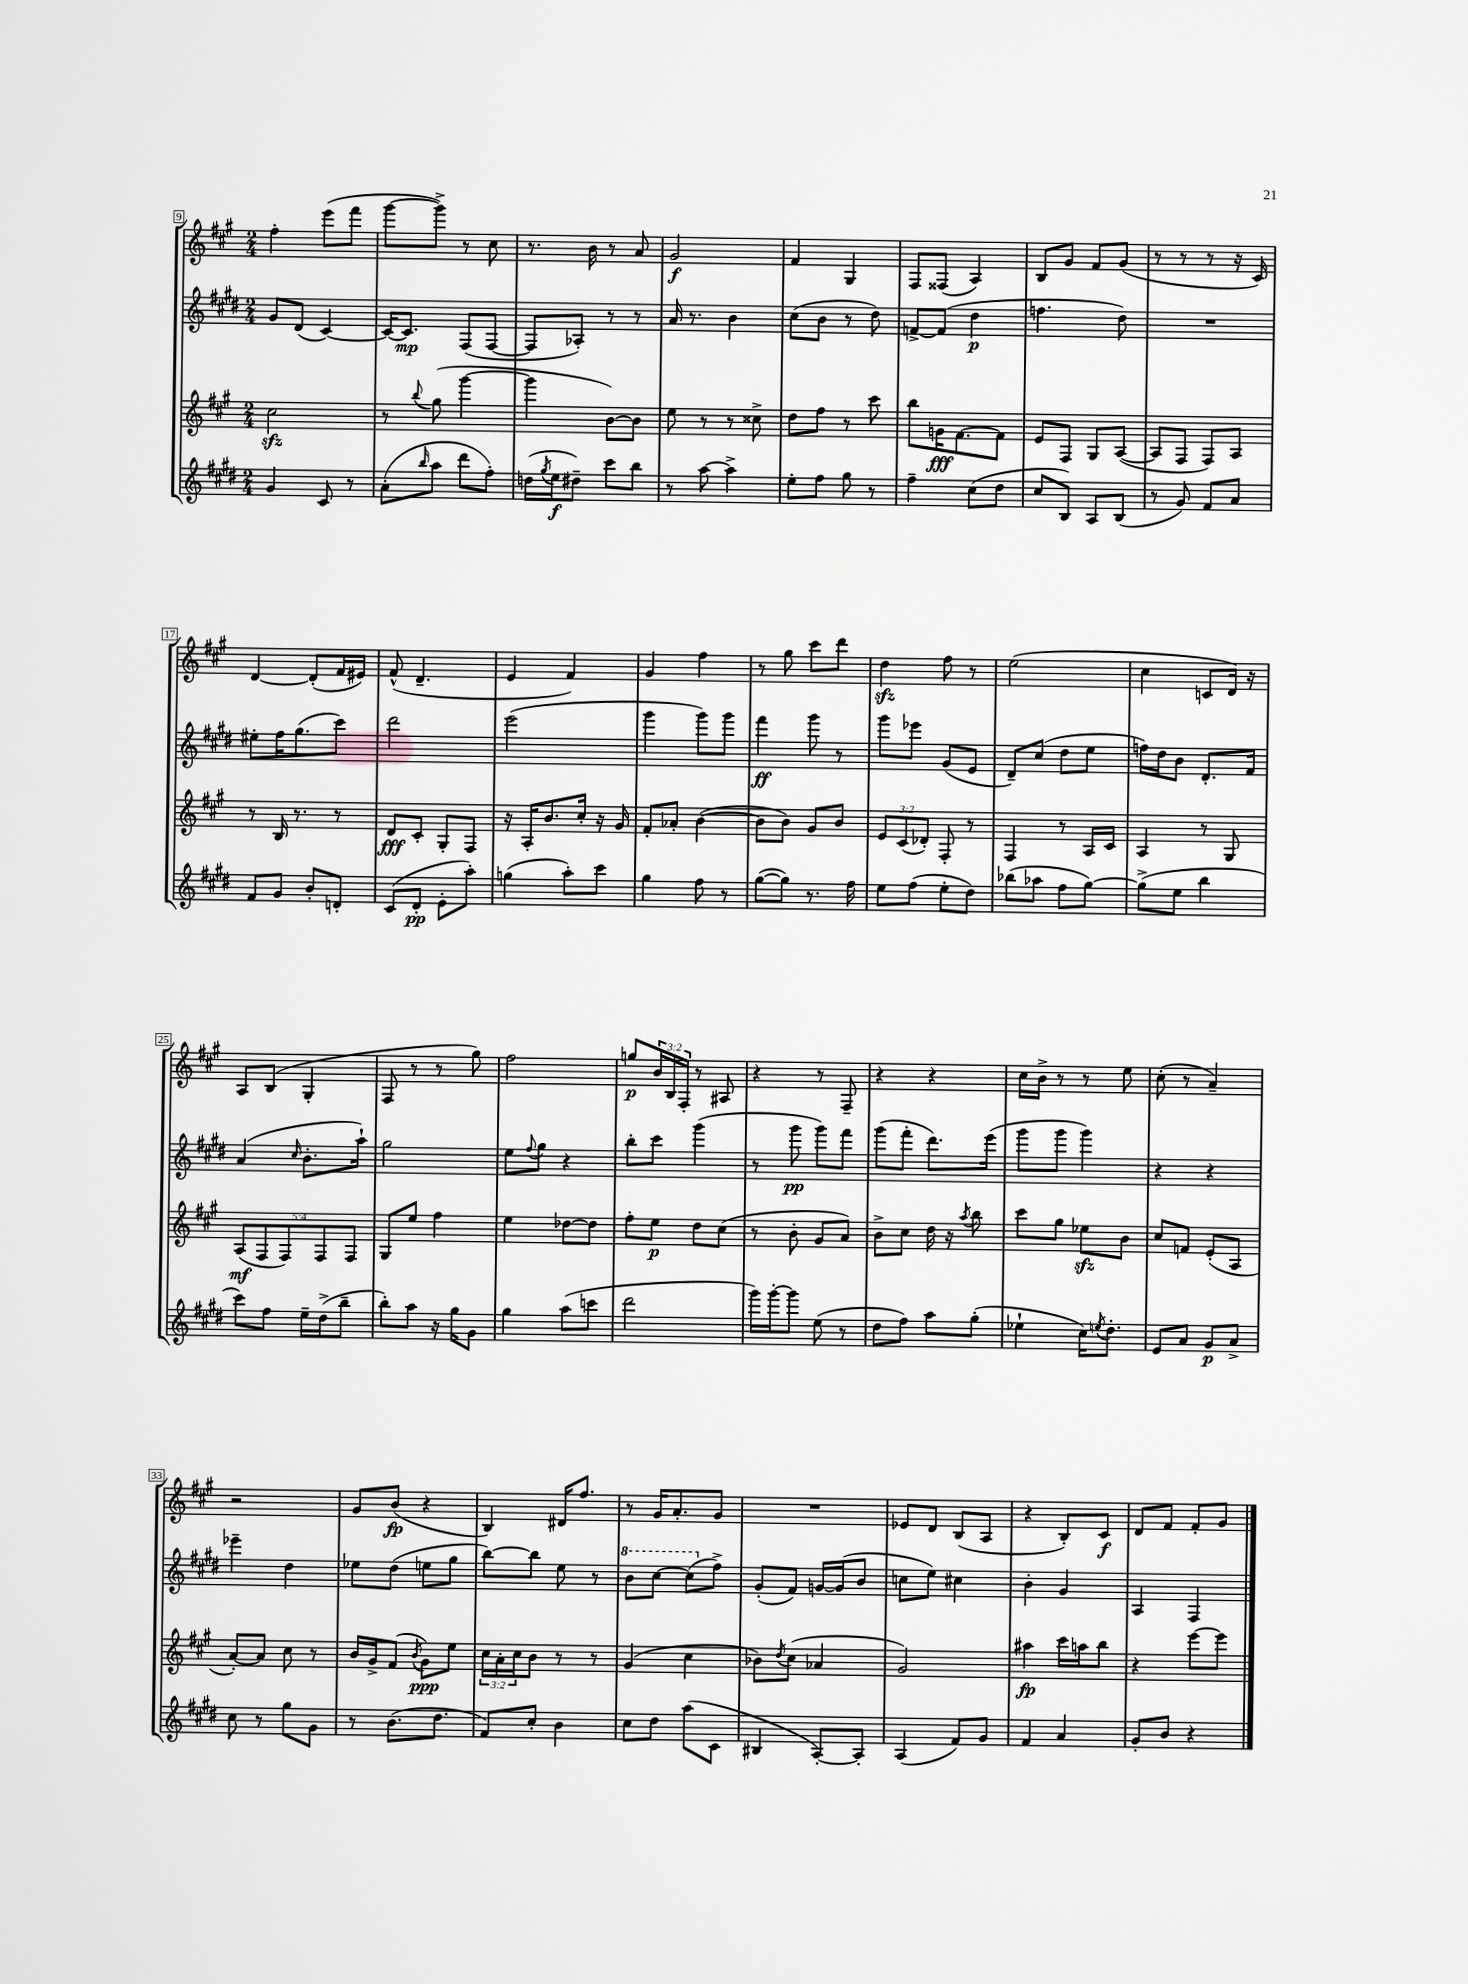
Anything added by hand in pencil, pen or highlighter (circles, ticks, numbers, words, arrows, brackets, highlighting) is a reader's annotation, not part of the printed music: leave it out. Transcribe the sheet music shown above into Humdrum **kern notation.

**kern	**dynam	**kern	**dynam	**kern	**dynam	**kern	**dynam
*part4	*part4	*part3	*part3	*part2	*part2	*part1	*part1
*staff4	*staff4	*staff3	*staff3	*staff2	*staff2	*staff1	*staff1
*clefG2	*	*clefG2	*	*clefG2	*	*clefG2	*
*k[f#c#g#d#]	*	*k[f#c#g#]	*	*k[f#c#g#d#]	*	*k[f#c#g#]	*
*M2/4	*	*M2/4	*	*M2/4	*	*M2/4	*
=9	=9	=9	=9	=9	=9	=9	=9
4g#/	.	2cc#zz\	.	8g#/L	.	4ff#'\	.
.	.	.	.	(8d#/J	.	.	.
8c#/	.	.	.	[4c#/)	.	(8eee\L	.
8r	.	.	.	.	.	8fff#\J	.
=10	=10	=10	=10	=10	=10	=10	=10
(8a'\L	.	8r	.	16c#/KL_	.	[8ggg#\L	.
.	.	.	.	8.c#/J]	mp	.	.
16qqbb/	.	8qqbb/	.	.	.	.	.
8aa\J	.	(8gg#\	.	.	.	8ggg#^\J])	.
8ddd#\L	.	[4ggg#\	.	(8F#/L	.	8r	.
8ff#'\J)	.	.	.	[8F#/J	.	8cc#\	.
=11	=11	=11	=11	=11	=11	=11	=11
(16ddn\LL	.	4ggg#\]	.	8F#/L]	.	8.r	.
8qgg#/	.	.	.	.	.	.	.
16ee\J	f	.	.	.	.	.	.
8dd#X~\J)	.	.	.	8A-X'/J)	.	.	.
.	.	.	.	.	.	16b\	.
8ccc#\L	.	[8b\L)	.	8r	.	8r	.
8bb\J	.	8b\J]	.	8r	.	8a/	.
=12	=12	=12	=12	=12	=12	=12	=12
8r	.	8ee\	.	16a/	.	2g#/	f
.	.	.	.	8.r	.	.	.
[8aa\	.	8r	.	.	.	.	.
4aa^\]	.	8r	.	4b\	.	.	.
.	.	8cc##X^\	.	.	.	.	.
=13	=13	=13	=13	=13	=13	=13	=13
8ee'\L	.	8dd\L	.	(8cc#\L	.	4f#/	.
8ff#\J	.	8ff#\J	.	8b\J	.	.	.
8gg#\	.	8r	.	8r	.	4G#/	.
8r	.	8ccc#\	.	8dd#\)	.	.	.
=14	=14	=14	=14	=14	=14	=14	=14
4ff#~\	.	8bb\L	.	[8fn^/L	.	8F#/L	.
.	.	16gn\K	fff	(8f/J]	.	(8F##X/J	.
.	.	[8.f#\	.	.	.	.	.
(8cc#\L	.	.	.	4dd#\	p	4A/)	.
8dd#\J	.	8f#\J]	.	.	.	.	.
=15	=15	=15	=15	=15	=15	=15	=15
8cc#/L	.	8e/L	.	4.ffn\	.	8B/L	.
8B/J)	.	8F#/J	.	.	.	8g#/J	.
8A/L	.	8G#/L	.	.	.	8f#/L	.
(8B/J	.	([8A/J	.	8dd#\)	.	(8g#/J	.
=16	=16	=16	=16	=16	=16	=16	=16
8r	.	8A/L]	.	2r	.	8r	.
8g#/)	.	8F#/J	.	.	.	8r	.
8f#/L	.	8F#/L)	.	.	.	8r	.
8a/J	.	8A/J	.	.	.	16r	.
.	.	.	.	.	.	16c#/)	.
!!LO:LB:g=z
=17	=17	=17	=17	=17	=17	=17	=17
8f#/L	.	8r	.	8ee#X'\L	.	[4d/	.
8g#/J	.	16B/	.	16ff#\K	.	.	.
.	.	8.r	.	(8.gg#\	.	.	.
8b'/L	.	.	.	.	.	(8d'/L]	.
8dn'/J	.	8r	.	8ccc#\J)	.	16f#/L	.
.	.	.	.	.	.	16e#X/JJ)	.
=18	=18	=18	=18	=18	=18	=18	=18
(8c#/L	.	8d/L	fff	2ddd#\	.	(8f#^^/	.
8d#'/J	pp	8c#'/J	.	.	.	4.d~/	.
8e'\L	.	8G#'/L	.	.	.	.	.
8aa'\J)	.	8F#/J	.	.	.	.	.
=19	=19	=19	=19	=19	=19	=19	=19
(4ggn\	.	16r	.	(2eee\	.	4e/	.
.	.	16A'/KL	.	.	.	.	.
.	.	8.b/	.	.	.	.	.
8aa'\L)	.	.	.	.	.	4f#/)	.
.	.	16cc#'/Jk	.	.	.	.	.
8ccc#\J	.	16r	.	.	.	.	.
.	.	16g#/	.	.	.	.	.
=20	=20	=20	=20	=20	=20	=20	=20
4gg#\	.	8f#'/L	.	4ggg#\	.	4g#/	.
.	.	8a-X'/J	.	.	.	.	.
8ff#\	.	([4b\	.	8ggg#\L)	.	4ff#\	.
8r	.	.	.	8ggg#\J	.	.	.
=21	=21	=21	=21	=21	=21	=21	=21
([8gg#\L	.	8b\L]	.	4fff#\	ff	8r	.
8gg#\J])	.	8b\J)	.	.	.	8gg#\	.
8.r	.	8g#/L	.	8ggg#\	.	8ccc#\L	.
.	.	8b/J	.	8r	.	8ddd\J	.
16ff#\	.	.	.	.	.	.	.
=22	=22	=22	=22	=22	=22	=22	=22
8ee\L	.	12e/L	.	8ggg#\L	.	4ddzz\	.
.	.	(12c#/	.	.	.	.	.
(8ff#\J	.	.	.	8eee-X\J	.	.	.
.	.	12d-X'/J)	.	.	.	.	.
8ee'\L	.	8F#'/	.	(8g#/L	.	8ff#\	.
8dd#\J)	.	8r	.	8e/J	.	8r	.
=23	=23	=23	=23	=23	=23	=23	=23
(8bb-X\L	.	4F#/	.	8d#~/L)	.	(2ee\	.
8aa-X\J	.	.	.	(8cc#/J	.	.	.
8ff#\L	.	8r	.	8dd#\L	.	.	.
[8gg#\J)	.	16A/LL	.	8ee\J	.	.	.
.	.	16c#/JJ	.	.	.	.	.
=24	=24	=24	=24	=24	=24	=24	=24
(8gg#^\L]	.	4A/	.	16ffn\LL)	.	4cc#\	.
.	.	.	.	16dd#\J	.	.	.
8ee\J	.	.	.	8b\J	.	.	.
4bb\	.	8r	.	8.d#'/L	.	8cn/L	.
.	.	8G#/	.	.	.	16d/Jk)	.
.	.	.	.	16f#/Jk	.	16r	.
!!LO:LB:g=z
=25	=25	=25	=25	=25	=25	=25	=25
8ccc#\L)	.	(10A/L	mf	(4a/	.	8A/L	.
.	.	10F#/	.	.	.	.	.
8ff#\J	.	.	.	.	.	(8B/J	.
.	.	10F#/)	.	.	.	.	.
.	.	.	.	16qqcc#/	.	.	.
16ee~\LL	.	.	.	8.b'\L	.	4G#'/	.
.	.	10F#/	.	.	.	.	.
(16dd#^\J	.	.	.	.	.	.	.
8bb~\J	.	.	.	.	.	.	.
.	.	10F#/J	.	.	.	.	.
.	.	.	.	16aa`\Jk)	.	.	.
=26	=26	=26	=26	=26	=26	=26	=26
8bb'\L)	.	8G#/L	.	2gg#\	.	8F#/	.
8aa\J	.	8ee/J	.	.	.	8r	.
16r	.	4ff#\	.	.	.	8r	.
16gg#\KL	.	.	.	.	.	.	.
8g#\J	.	.	.	.	.	8gg#\)	.
=27	=27	=27	=27	=27	=27	=27	=27
4gg#\	.	4ee\	.	8ee\L	.	2ff#\	.
.	.	.	.	8qqff#/	.	.	.
.	.	.	.	8gg#\J	.	.	.
(8aa\L	.	[8dd-X\L	.	4r	.	.	.
8cccn\J	.	8dd-\J]	.	.	.	.	.
=28	=28	=28	=28	=28	=28	=28	=28
2ddd#\	.	8ff#'\L	.	8bb'\L	.	8ggn/L	p
.	.	8ee\J	p	8ccc#\J	.	24b/L	.
.	.	.	.	.	.	24B/	.
.	.	.	.	.	.	24F#'/JJ	.
.	.	8dd\L	.	(4ggg#\	.	8r	.
.	.	(8cc#\J	.	.	.	8A#X/	.
=29	=29	=29	=29	=29	=29	=29	=29
16ggg#\LL)	.	8r	.	8r	.	4r	.
[16ggg#'\J	.	.	.	.	.	.	.
8ggg#\J]	.	8b'\	.	8ggg#\	pp	.	.
(8ee\	.	8g#/L	.	8ggg#\L)	.	8r	.
8r	.	8a/J)	.	8fff#\J	.	8F#~/	.
=30	=30	=30	=30	=30	=30	=30	=30
8dd#\L	.	8b^\L	.	(8ggg#\L	.	4r	.
8ff#\J)	.	8cc#\J	.	8fff#'\J	.	.	.
8aa\L	.	16dd\	.	8.ddd#\L)	.	4r	.
.	.	16r	.	.	.	.	.
.	.	8qaa/	.	.	.	.	.
(8gg#'\J	.	8bb\	.	.	.	.	.
.	.	.	.	(16eee\Jk	.	.	.
=31	=31	=31	=31	=31	=31	=31	=31
4ee-X`\	.	8ccc#\L	.	8ggg#\L	.	16cc#\LL	.
.	.	.	.	.	.	16b^\JJ	.
.	.	8gg#\J	.	8ggg#\J	.	8r	.
16cc#\KL)	.	8ee-Xzz\L	.	4ggg#\)	.	8r	.
8qeen/	.	.	.	.	.	.	.
8.dd#'\J	.	.	.	.	.	.	.
.	.	8b\J	.	.	.	8ee\	.
=32	=32	=32	=32	=32	=32	=32	=32
8e/L	.	8cc#/L	.	4r	.	(8cc#'\	.
8a/J	.	8fn/J	.	.	.	8r	.
8g#/L	p	(8e'/L	.	4r	.	4a~/)	.
8a^/J	.	8A/J	.	.	.	.	.
!!LO:LB:g=z
=33	=33	=33	=33	=33	=33	=33	=33
8cc#\	.	[8a'/L)	.	4eee-X~\	.	2r	.
8r	.	8a/J]	.	.	.	.	.
8gg#\L	.	8cc#\	.	4dd#\	.	.	.
8g#\J	.	8r	.	.	.	.	.
=34	=34	=34	=34	=34	=34	=34	=34
8r	.	16b/LL	.	8ee-X\L	.	8g#/L	.
.	.	16g#^/J	.	.	.	.	.
(8.b\L	.	(8f#/J	.	(8dd#\J	.	(8b/J	fp
.	.	8qb/	.	.	.	.	.
.	.	8g#\L)	ppp	8een\L	.	4r	.
8.dd#\J	.	.	.	.	.	.	.
.	.	8ee\J	.	8gg#\J	.	.	.
=35	=35	=35	=35	=35	=35	=35	=35
8f#/L)	.	24cc#\LL	.	[8bb\L)	.	4B/)	.
.	.	24a'\	.	.	.	.	.
.	.	24cc#\J	.	.	.	.	.
8cc#'/J	.	8b\J	.	8bb\J]	.	.	.
4b\	.	8r	.	8ee\	.	16d#X/KL	.
.	.	.	.	.	.	8.ff#/J	.
.	.	8r	.	8r	.	.	.
=36	=36	=36	=36	=36	=36	=36	=36
*	*	*	*	*8va	*	*	*
8cc#\L	.	(4g#/	.	8bb\L	.	8r	.
8dd#\J	.	.	.	[8ccc#\J	.	16g#/KL	.
.	.	.	.	.	.	8.a'/	.
(8aa\L	.	4cc#\	.	(8ccc#\L]	.	.	.
*	*	*	*	*X8va	*	*	*
8c#\J	.	.	.	8ff#^\J)	.	8g#/J	.
=37	=37	=37	=37	=37	=37	=37	=37
4B#X/	.	8b-X\L)	.	(8g#'/L	.	2r	.
.	.	8qdd/	.	.	.	.	.
.	.	(8cc#\J	.	8f#/J)	.	.	.
[8A'/L)	.	4a-X/	.	[16gn/LL	.	.	.
.	.	.	.	(16g/J]	.	.	.
8A'/J]	.	.	.	8b/J	.	.	.
=38	=38	=38	=38	=38	=38	=38	=38
(4A/	.	2g#/)	.	8ccn\L	.	8e-X/L	.
.	.	.	.	8ee\J)	.	8d/J	.
8f#/L)	.	.	.	4cc#X\	.	(8B/L	.
8g#/J	.	.	.	.	.	8A/J	.
=39	=39	=39	=39	=39	=39	=39	=39
4f#/	.	4aa#X\	fp	4b'\	.	4r	.
4a/	.	16ccc#\LL	.	4g#/	.	8B'/L)	.
.	.	16aan\J	.	.	.	.	.
.	.	8bb\J	.	.	.	8c#/J	f
=40	=40	=40	=40	=40	=40	=40	=40
8g#'/L	.	4r	.	4A/	.	8d/L	.
8b/J	.	.	.	.	.	8f#/J	.
4r	.	[8eee\L	.	4F#/	.	8f#'/L	.
.	.	8eee\J]	.	.	.	8g#/J	.
==	==	==	==	==	==	==	==
*-	*-	*-	*-	*-	*-	*-	*-
